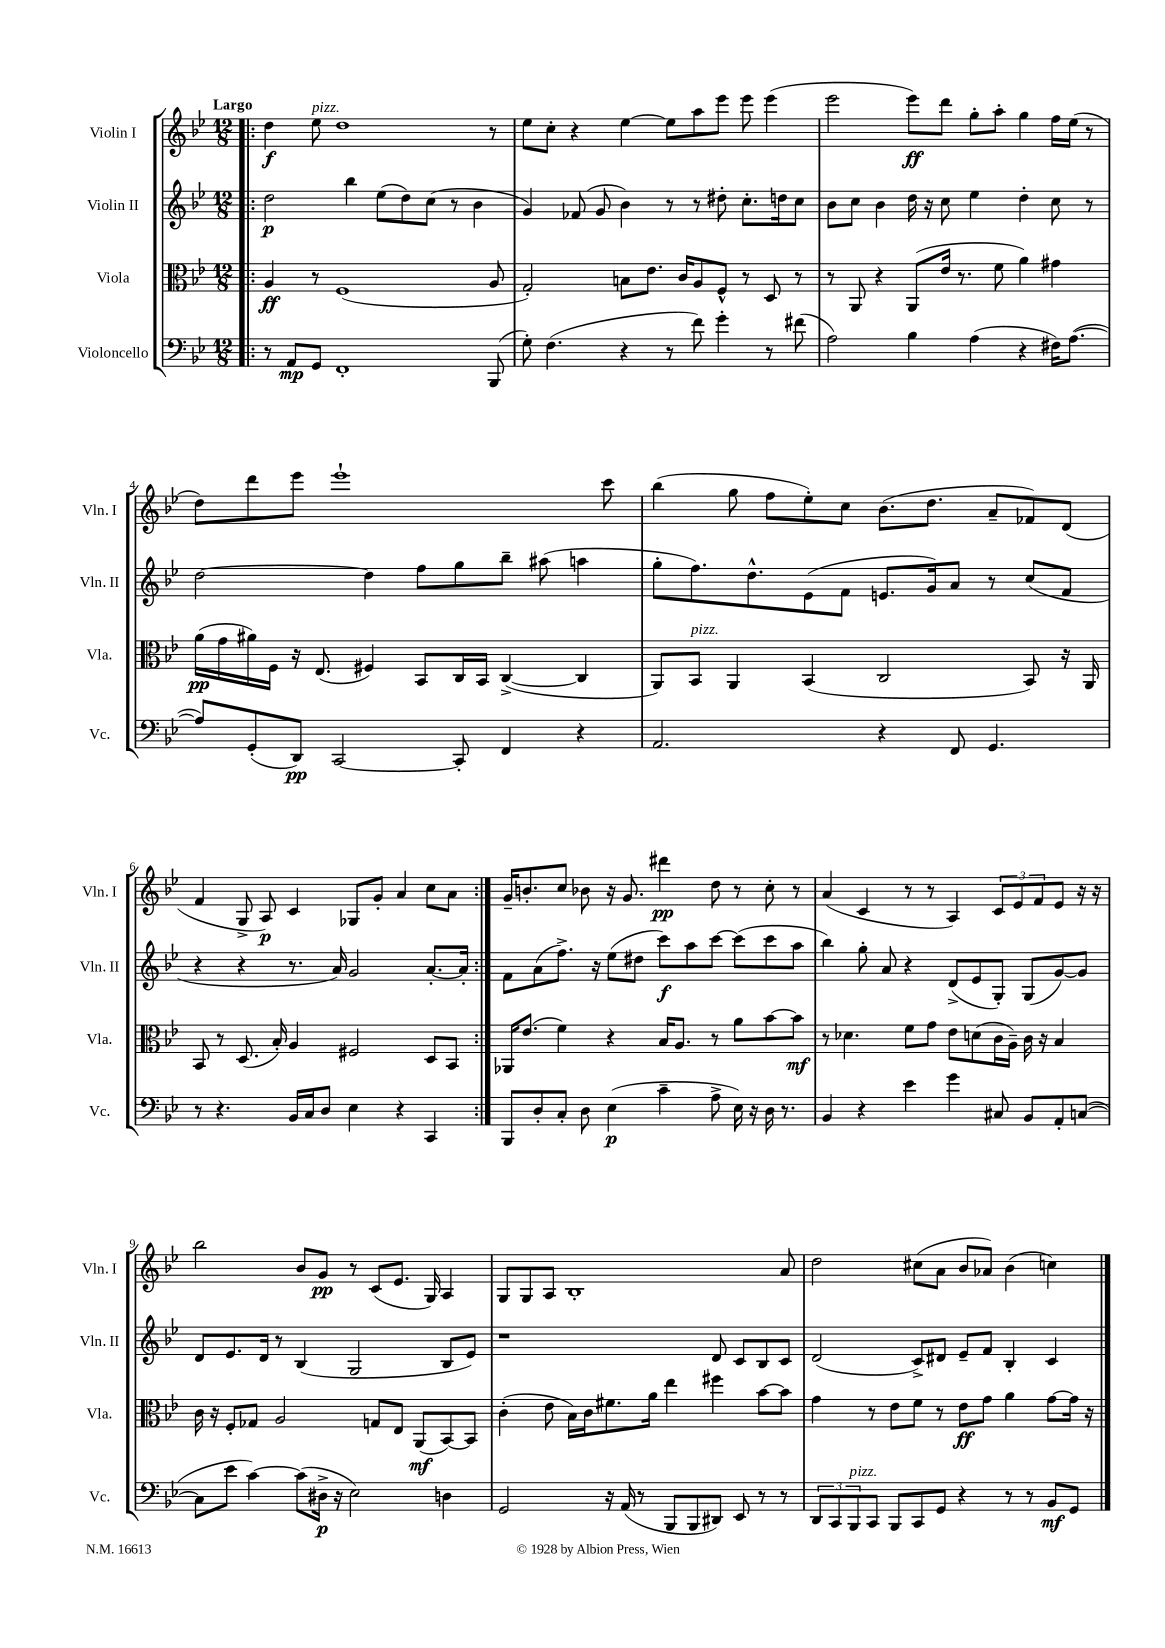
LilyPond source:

<<
\new StaffGroup <<
\new Staff = "s0" \with { instrumentName = "Violin I" shortInstrumentName = "Vln. I" } {
    \clef treble \key bes \major \numericTimeSignature \time 12/8 \tempo "Largo"
    \repeat volta 2 { \bar ".|:" d''4\f ees''8^\markup { \italic "pizz." } d''1 r8 |
    ees''8 c''8-. r4 ees''4~ ees''8 a''8 ees'''8 ees'''8 ees'''4( |
    ees'''2 ees'''8\ff) d'''8 g''8-. a''8-. g''4 f''16 ees''16( r8 |
    d''8) d'''8 ees'''8 ees'''1-! c'''8 |
    bes''4( g''8 f''8 ees''8-.) c''8 bes'8.( d''8. a'8-- fes'8) d'8( |
    f'4 g8-> a8\p) c'4 ges8 g'8-. a'4 c''8 a'8 | }
    g'16-- b'8.-. c''8 bes'8 r16 g'8. dis'''4\pp d''8 r8 c''8-. r8 |
    a'4( c'4 r8 r8 a4) \tuplet 3/2 { c'8 ees'8 f'8 } ees'8 r16 r16 |
    bes''2 bes'8 g'8\pp r8 c'8( ees'8. g16) a4 |
    g8 g8 a8 bes1-. a'8 |
    d''2 cis''8( a'8 bes'8 aes'8) bes'4( c''4) \bar "|." |
}
\new Staff = "s1" \with { instrumentName = "Violin II" shortInstrumentName = "Vln. II" } {
    \clef treble \key bes \major \numericTimeSignature \time 12/8
    \repeat volta 2 { \bar ".|:" d''2\p bes''4 ees''8( d''8) c''8( r8 bes'4 |
    g'4) fes'8( g'8 bes'4) r8 r8 dis''8-. c''8.-. d''16 c''8 |
    bes'8 c''8 bes'4 d''16 r16 c''8 ees''4 d''4-. c''8 r8 |
    d''2~ d''4 f''8 g''8 bes''8-- ais''8( a''4 |
    g''8-. f''8.) d''8.-^ ees'8( f'8 e'8. g'16) a'8 r8 c''8( f'8 |
    r4 r4 r8. a'16) g'2 a'8.~-. a'16-. | }
    f'8 a'8( f''8.->) r16 ees''8( dis''8 c'''8\f) a''8 c'''8~ c'''8( c'''8 a''8 |
    bes''4) g''8-. a'8 r4 d'8->( ees'8 g8-.) g8( g'8~) g'8 |
    d'8 ees'8. d'16 r8 bes4( g2 bes8 ees'8) |
    r1 d'8 c'8 bes8 c'8 |
    d'2( c'8->) dis'8 ees'8-- f'8 bes4-. c'4 \bar "|." |
}
\new Staff = "s2" \with { instrumentName = "Viola" shortInstrumentName = "Vla." } {
    \clef alto \key bes \major \numericTimeSignature \time 12/8
    \repeat volta 2 { \bar ".|:" a4\ff r8 f1( a8 |
    g2-.) b8 ees'8. c'16 a8 f8-^ r8 d8 r8 |
    r8 a,8 r4 a,8( ees'16 r8. f'8 a'4) gis'4 |
    a'16\pp( g'16 ais'16) f16 r16 ees8.( fis4) bes,8 c16 bes,16 c4~->( c4 |
    a,8) bes,8^\markup { \italic "pizz." } a,4 bes,4( c2 bes,8) r16 a,16 |
    bes,8 r8 d8.( bes16-.) a4 fis2 d8 bes,8 | }
    aes,16 ees'8.( f'4) r4 bes16 a8. r8 a'8 bes'8~ bes'8\mf |
    r8 des'4. f'8 g'8 ees'8 d'8( c'16 a16--) c'16 r16 bes4 |
    c'16 r16 f8-. ges8 a2 g8 ees8 a,8\mf( bes,8~) bes,8 |
    c'4-.( ees'8 bes16) c'16 fis'8. a'16 ees''4 fis''4 bes'8~ bes'8 |
    g'4 r8 ees'8 f'8 r8 ees'8\ff g'8 a'4 g'8~ g'16 r16 \bar "|." |
}
\new Staff = "s3" \with { instrumentName = "Violoncello" shortInstrumentName = "Vc." } {
    \clef bass \key bes \major \numericTimeSignature \time 12/8
    \repeat volta 2 { \bar ".|:" r8 a,8\mp g,8 f,1-. bes,,8( |
    g8-.) f4.( r4 r8 f'8) g'4-. r8 fis'8( |
    a2) bes4 a4( r4 fis16) a8.~( |
    a8) g,8-.( d,8\pp) c,2~ c,8-. f,4 r4 |
    a,2. r4 f,8 g,4. |
    r8 r4. bes,16 c16 d8 ees4 r4 c,4 | }
    bes,,8 d8-. c8-. d8 ees4\p( c'4-- a8-> ees16) r16 d16 r8. |
    bes,4 r4 ees'4 g'4 cis8 bes,8 a,8-. c8~( |
    c8 ees'8 c'4~) c'8( dis16->\p r16 ees2) d4 |
    g,2 r16 a,16( r8 bes,,8 bes,,8 dis,8) ees,8 r8 r8 |
    \tuplet 3/2 { d,8 c,8 bes,,8^\markup { \italic "pizz." } } c,8 bes,,8 c,8 g,8 r4 r8 r8 bes,8\mf g,8 \bar "|." |
}
>>
>>
